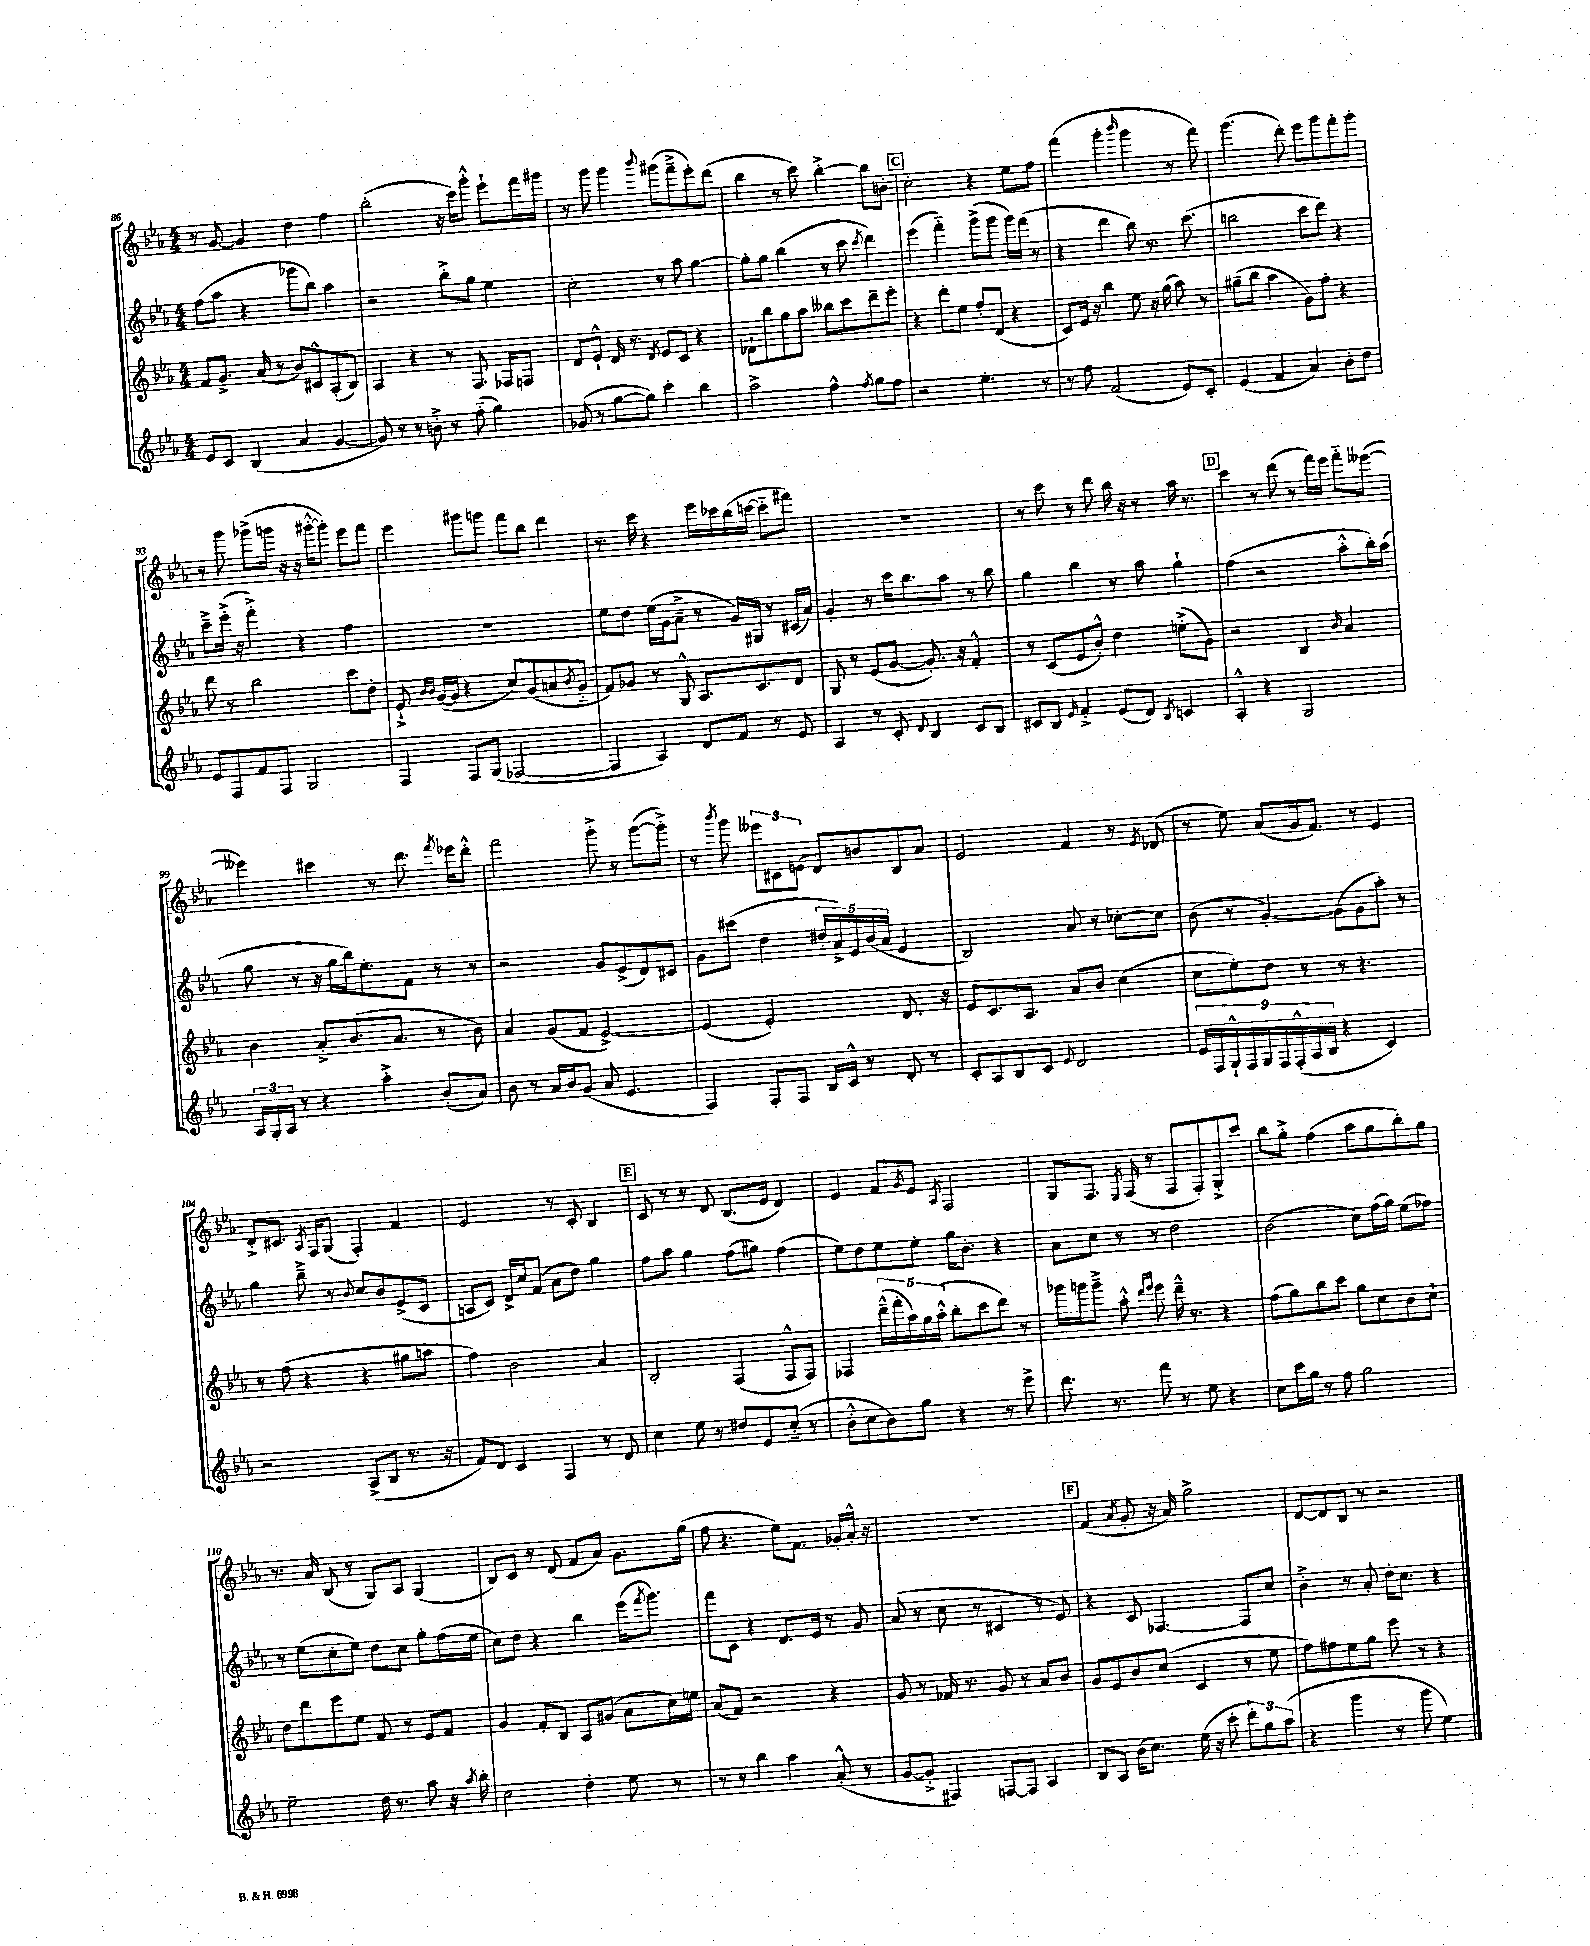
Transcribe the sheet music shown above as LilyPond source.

<<
\new StaffGroup <<
\new Staff = "s0" {
    \clef treble \key ees \major \numericTimeSignature \time 4/4
    r8 g'8~ g'4 d''4 f''4 |
    bes''2-.( r16 c'''16) g'''8-.-^ ees'''8-! f'''16 gis'''16 |
    r8 g'''8 g'''4 \appoggiatura { bes'''8 } gis'''8( f'''8---> ees'''8-.) d'''8( |
    bes''4 r8 c'''8) bes''4~-.-> bes''8 b'8-. |
    \mark \markup { \box "C" } c''2-. r4 ees''8 f''8 |
    f'''4( g'''4-. \grace { bes'''16 } g'''4 r8 f'''8) |
    g'''4.( d'''8-.) ees'''8 g'''8 f'''8-. g'''8-. |
    r8 g'''8 ges'''8->( g'''16 r16 r16 gis'''16~-.-^ gis'''8-.) ees'''8 f'''8 |
    ees'''4 gis'''8 g'''8 f'''8 bes''8 d'''4 |
    r8. c'''16 r4 ees'''16 ces'''16 bes''16( c'''16~ c'''8-_ fis'''8) |
    R1 |
    r8 c'''8 r8 d'''8 bes''16 r16 r8 aes''16 r8. |
    \mark \markup { \box "D" } c'''4 r8 d'''8( r8 f'''16) ees'''16 f'''8-_ eeses'''8~( |
    eeses'''4) cis'''4 r8 d'''8. \acciaccatura { f'''8 } ees'''16 d'''8-.-^ |
    f'''2 g'''8-.-> r8 g'''8~( g'''8-.->) |
    r8 \acciaccatura { bes'''8 } g'''8 \tuplet 3/2 { eeses'''8 cis'8 e'8( } d'8) b'8 bes8 aes'8 |
    ees'2 f'4 r8 \acciaccatura { ees'8 } des'8( |
    r8 ees''8) aes'8( g'16 f'8.) r8 ees'4 |
    d'8-.-> cis'8. \acciaccatura { aes8 } f16 g8( f4-.) f'4 |
    ees'2 r8 c'8-. bes4 |
    \mark \markup { \box "E" } c'8 r8 r8 d'8 bes8.( ees'16 d'4) |
    ees'4 f'8 \acciaccatura { g'8 } ees'8 \acciaccatura { aes8 } f2 |
    g8 f8. \acciaccatura { ees8 } f16( r8 f8 f8-.) g8-.-> c'''8 |
    bes''8 g''8-.-> f''4( aes''8 g''8 bes''8-.) g''8 |
    r8. aes'16 bes8( r8 g8) aes8 g4( |
    bes8) c'8 r8 d'8( f'8 aes'8) g'8. g''16( |
    f''8 r4. ees''8) f'8. ges'16-. aes'16-.-^ r16 |
    R1 |
    \mark \markup { \box "F" } f'4( \acciaccatura { aes'8 } g'8-. r16 aes'16) g''2-> |
    d'8~ d'8 bes8 r8 r2 \bar "|." |
}
\new Staff = "s1" {
    \clef treble \key ees \major \numericTimeSignature \time 4/4
    f''8( aes''8 r4 ges'''8 bes''8) aes''4 |
    r2 bes''8-.-> g''8 ees''4 |
    c''2-. r8 aes''8 g''4~ |
    g''8-. g''8 bes''4( r8 c'''8 \acciaccatura { c'''8 } d'''4) |
    \mark \markup { \box "C" } ees'''4( f'''4-_) g'''8->( g'''8 g'''16) f'''16( r8 |
    r4 d'''4 bes''8) r8. c'''8.( |
    b''2 c'''8 d'''8) r4 |
    c'''8---> ees'''16-.->( r16 f'''4-.->) r4 f''4 |
    R1 |
    ees''8 d''8 ees''16( g'16 aes'8---> r8 g'16) gis16 r8 cis'16( aes'16) |
    g'4-. r8 c'''16 bes''8. aes''8 r8 bes''8 |
    g''4 bes''4 r8 aes''8 g''4-! |
    \mark \markup { \box "D" } f''4( r2 aes''8-.-^ bes''16-.) aes''16( |
    g''8 r8 r16 g''16 bes''16) ees''8.-. f'8 r8 r8 |
    r2 g'8 ees'8->( d'8) cis'8 |
    g'8 cis'''8( d''4 \tuplet 5/4 { dis''16-. aes'16->) ees'16 bes'16( aes'16 } ees'4 |
    bes2) aes'8 r8 ces''8~-. ces''8 |
    bes'8( r8 g'4~-.) g'8( g'8 aes''8-.) r8 |
    g''4 bes''8---> r8 \appoggiatura { bes'8 } c''8 bes'8 ees'8->( c'8 |
    a8 c'8) d'16-> c''16 f'8( aes'8 d''8) g''4 |
    \mark \markup { \box "E" } f''8 aes''8 g''4 f''8( gis''8) f''4( |
    ees''8) d''8 ees''8 ees''8-. g''16 bes'8.-. r4 |
    aes'8 c''8 r8 r8 d''2 |
    bes'2( c''8) f''16( g''16) ees''8( fes''8) |
    r8 ees''8( c''8-. ees''8) d''8 c''8 g''8-. f''16( ees''16 |
    c''8) d''8 r4 bes''4 ees'''16( \acciaccatura { f'''8 } g'''8.) |
    f'''8 c'8 r4 d'8. ees'16 r8 g'8 |
    aes'8( r8 c''8 r8 cis'4 r8 ees'8) |
    \mark \markup { \box "F" } r4 c'8 fes4.~ fes8 c''8 |
    bes'4-.-> r8 aes'8-. d''16-. c''8. r4 \bar "|." |
}
\new Staff = "s2" {
    \clef treble \key ees \major \numericTimeSignature \time 4/4
    f'8 g'8.-> aes'16( r8 bes'8) cis'8-^ aes8-.( bes8) |
    aes4 r4 r8 f8. fes16 f8 |
    d'8 ees'8-!-^ d'16 r8. \acciaccatura { d'8 } ees'8 c'8 r4 |
    des'8-! bes''8 g''8 aes''8 beses''8 c'''8 d'''8-- ees'''8-. |
    \mark \markup { \box "C" } r4 d'''8-. ees''8 f''8-. d'8( r4 |
    c'8) ees'16 r16 bes''4 ees''8 r16 g''16( aes''8) r8 |
    gis''8--( bes''8 aes''4 g'8) f''8-. r4 |
    d'''8 r8 bes''2 c'''8 d''8-. |
    ees'8-!-> \grace { bes'16 bes'16 } g'16~( g'16 r4 c''8) g'8( a'8 \acciaccatura { bes'8 } g'8-_ |
    f'8) ges'8 r8 g8-^ aes8. c'8. d'8 |
    g8 r8 ees'8( g'8~ g'8.-.) r16 f'4-.-^ |
    r8 c'8( ees'8 bes'8-.-^) d''4 e''8-.->( g'8) |
    \mark \markup { \box "D" } r2 bes4 \grace { bes'16 } aes'4 |
    bes'4 aes'8-.-> bes'8.( aes'8. r8 bes'8) |
    aes'4 g'8( f'8 ees'2~->) |
    ees'4( ees'2-.) d'8. r16 |
    ees'8 c'8. aes8. aes'8 bes'8 c''4( |
    c''8 ees''8-.) d''8 r8 r8 r4. |
    r8 f''8( r4 r4 gis''8 a''8 |
    f''4) bes'2 aes'4 |
    \mark \markup { \box "E" } bes2-. f4( f8-^ f8) |
    fes4 \tuplet 5/4 { d'''16---^( f'''16-. aes''16) g''16 aes''16-.-^( } bes''8-. c'''8 d'''8) r8 |
    ges'''16 g'''16 g'''8---> aes''8-.-^ \grace { d'''16 ees'''16 } ees'''8 d'''16---^ r8. r4 |
    f''8( g''8) bes''8 c'''8 g''8 c''8 bes'8 c''8-! |
    d''8 d'''8 ees'''8 ees''8 f'8 r8 ees'8 f'8 |
    g'4 f'8-. bes8 aes8 gis'8( aes'8 c''16) e''16 |
    aes'8( f'8) r2 r4 |
    g'8 r8 fes'16 r8. g'8 r8 aes'8 bes'8 |
    \mark \markup { \box "F" } g'8 ees'8 bes'8 c''8( c'4 r8 ees''8 |
    f''8) fis''8 ees''8 g''8 ees'''8 r8 r4 \bar "|." |
}
\new Staff = "s3" {
    \clef treble \key ees \major \numericTimeSignature \time 4/4
    ees'8 c'8 bes4( aes'4 g'4~ |
    g'8) r8 r8 b'8-.-> r8 f''8-_( g''4) |
    ges'8( r8 g''8~ g''8) c'''4-. bes''4 |
    aes''2-> f''4-^ \acciaccatura { f''8 } g''8 f''8 |
    \mark \markup { \box "C" } r2 ees''4.-. r8 |
    r8 f''8 f'2( ees'8) c'8-. |
    ees'4( f'4 aes'4) bes'8-. d''8 |
    ees'8 f8 f'8 f8 g2 |
    f4 f8 g8( fes2~ |
    fes4 aes4) d'8 f'8 r8 ees'8 |
    aes4 r8 c'8-. \appoggiatura { d'8 } bes4 c'8 bes8 |
    cis'8 bes8 \grace { ees'16 } f'4-.-> ees'8( d'8) \acciaccatura { bes8 } c'4 |
    \mark \markup { \box "D" } aes4-.-^ r4 g2 |
    \tuplet 3/2 { aes16 g16-. aes16 } r8 r4 aes''4-.-> bes'8-.( aes'8) |
    bes'8 r8 aes'16 bes'16 g'8( aes'8 ees'4. |
    f4) f8-. f8 bes16 c'16-^ r8 d'8-. r8 |
    c'8-. aes8 bes8 c'8 \appoggiatura { ees'8 } d'2 |
    \tuplet 9/8 { ees'16 f16 g16-!-^ f16 g16 f16 f16-.-^( aes16 bes16 } r4 c'4) |
    r2 aes8->( bes8 r8. r16 |
    f'8) d'8 c'4 f4 r8 d'8 |
    \mark \markup { \box "E" } c''4 ees''8 r8 dis''8 ees'8 c''8-_( r8 |
    bes'8-.-^ c''8 bes'8) g''8 r4 r8 ees'''8-> |
    d'''8. r8. f'''8 r8 ees''8 r4 |
    c''8 c'''16 g''16 r8 f''8 g''2 |
    ees''2-- d''16 r8. aes''8 r16 \acciaccatura { aes''8 } bes''16-. |
    c''2 d''4-. ees''8 r8 |
    r8 r8 bes''4 aes''4 aes'8-.-^( r8 |
    g'8~ g'8-.-> fis4) f8~ f8 aes4 |
    \mark \markup { \box "F" } bes8 aes8 bes'16( c''8.) ees''16( r16 c'''8-. \tuplet 3/2 { d'''8-.) g''8 aes''8( } |
    r4 g'''4 r8 g'''8 ees''4) \bar "|." |
}
>>
>>
\layout { \context { \Score currentBarNumber = #86 } }
